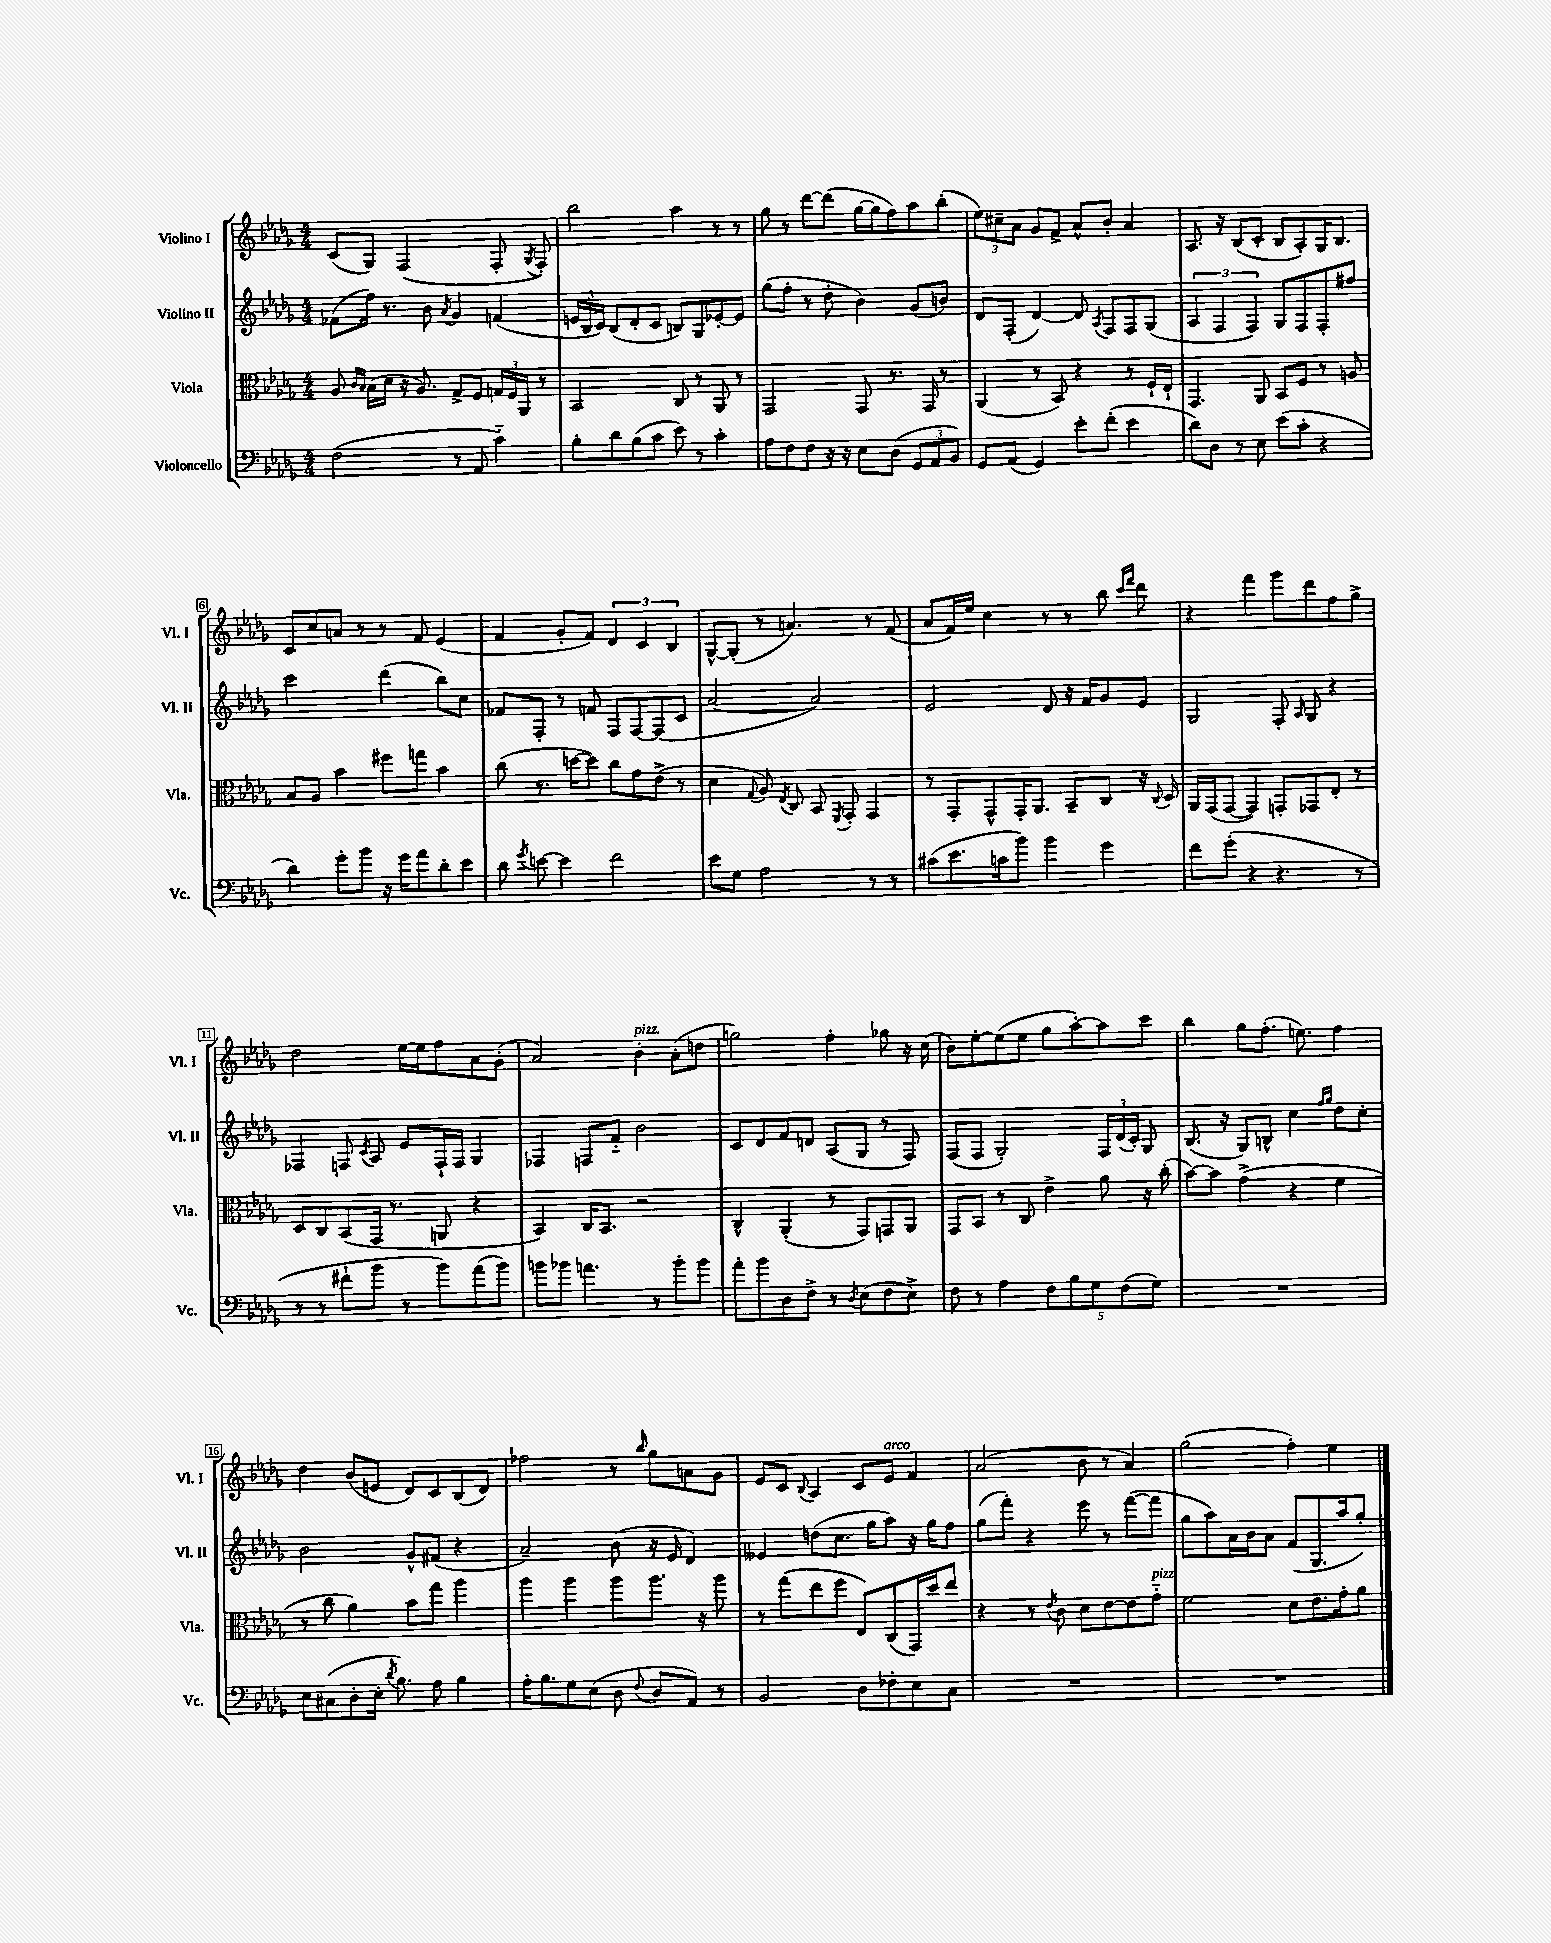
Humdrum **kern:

**kern	**kern	**kern	**kern
*staff4	*staff3	*staff2	*staff1
*clefF4	*clefC3	*clefG2	*clefG2
*k[b-e-a-d-g-]	*k[b-e-a-d-g-]	*k[b-e-a-d-g-]	*k[b-e-a-d-g-]
*M4/4	*M4/4	*M4/4	*M4/4
(2F	8A-	(8f-	(8c
.	16qqc	.	.
.	16qqB-	.	.
.	(16B-	16ff)	8G-)
.	16d-	8.r	.
.	16r	.	(2F
.	8.A-)	.	.
.	.	8b-	.
.	.	8qa-	.
8r	8G-^	4g-	.
8AA-	8F	.	.
4c'~)	24G	(4f	8F'
.	24F	.	.
.	24AA-	.	.
.	.	.	8qG-
.	8r	.	8F')
=	=	=	=
8B-'	2BB-	24e	2bb-
.	.	24B-	.
.	.	24c)	.
8d-	.	(8B-	.
(8B-	.	8d-'	.
8c	.	8c	.
8e-)	8C	8B)	4aa-
8r	8r	8G-	.
4c'	8AA-	[8e-'	8r
.	8r	8e-]	8r
=	=	=	=
8A-	2GG-	(8gg-	8gg-
8F	.	8ff'	8r
8F	.	8r	[8ddd-
16r	.	8dd-'	(8ddd-]
16r	.	.	.
8E-	8GG-	4b-)	[16gg-
.	.	.	16gg-]
(8D-	8.r	.	8ff)
12GG-	.	(8g-	8aa-
.	16GG-	.	.
12AA-	.	.	.
.	8r	8b)	(8bb-'
12BB-)	.	.	.
=	=	=	=
8GG-	(4AA-	8d-	12ee-)
.	.	.	12cc#~
(8AA-	.	(8F'	.
.	.	.	12a-
4GG-)	8r	[4d-)	8g-
.	8BB-)	.	8f^
8e-'	4r	8d-]	8a-^^
.	.	8qA-	.
(8f'	.	8F	8b-'
4e-	8r	8F	4a-
.	16F`	(8G-	.
.	16E-`	.	.
=	=	=	=
8d-)	4.GG-	6A-	8.A-
8D-	.	.	.
.	.	6F	.
.	.	.	16r
8r	.	.	(8B-
.	.	6F)	.
8E-	8AA-	.	8c'
(8e-	8BB-	8G-	8B-
8c'	8F	8F	8A-')
4r	8r	8F'	16G-
.	.	.	8.B-
.	8A	8ff#	.
=	=	=	=
4d-)	8B-	2ccc	8c
.	8A-	.	8cc
8g-'	4b-	.	8a
8b-	.	.	8r
16r	8ff#	(4ddd-	8r
16g-	.	.	.
8a-	8gg	.	8f
8d-'	4b-	8bb-)	(4e-
8e-	.	8cc	.
=	=	=	=
8d-	(8cc	8f-	4f
8qg-	.	.	.
[8e	8.r	8F'	.
4e]	.	8r	8g-'
.	[16dd	.	.
.	8dd])	8f	8f)
2f	8cc	8F	6d-
.	8g-	[8F	.
.	.	.	6c
.	(8e-^	(8F]	.
.	.	.	6B-
.	8r	8c	.
=	=	=	=
8e-	4d-	[2a-	[8G-^^
8G-	.	.	(8G-']
.	8qqG-	.	.
2A-	8A-)	.	8r
.	8qE-	.	.
.	8C	.	4.a)
.	8BB-	2a-])	.
.	8qFF	.	.
.	8GG-'	.	.
8r	4GG-	.	8r
8r	.	.	(8f
=	=	=	=
(8c#	8r	2e-	8a-
8.e-	8GG-'	.	16f)
.	.	.	16ee-
.	8GG-^^	.	4cc
16c	.	.	.
8b-)	16GG-'	.	.
.	8.AA-	.	.
4b-	.	8d-	8r
.	8BB-~	16r	8r
.	.	16f	.
4g-	8C	8g-	8bb-
.	.	.	16qqccc
.	.	.	16qqfff
.	16r	8e-	8ddd-
.	8qqC	.	.
.	16D-	.	.
=	=	=	=
8f	16AA-	2G-	4r
.	(16GG-	.	.
(8g-'	[8GG-	.	.
4r	4GG-])	.	4fff
4.r	8GG'	8F'	8ggg-
.	.	16qqA-	.
.	8GG-	8G-	8ddd-
.	8E-'	4r	8ff
8r	8r	.	8gg-^
=	=	=	=
8r	8D-	4F-	2dd-
8r	8C	.	.
8f#`	(8BB-	8F	.
.	.	8qc	.
8b-	16GG-	8A-	.
.	8.r	.	.
8r	.	8e-	[16ee-
.	.	.	16ee-]
8b-)	8AA	16F`	8ff
.	.	16F	.
(8a-	4r	4G-	8a-
8b-)	.	.	(8g-'
=	=	=	=
8b	4BB-)	4F-	2a-)
8b-	.	.	.
4.a	16C	8F	.
.	8.BB-	.	.
.	.	8f'~	.
.	2r	2b-	4b-'
8r	.	.	.
8b-'	.	.	(8a-'
8b-	.	.	8dd
=	=	=	=
8a-'	4C^^	8c	2gg)
8b-	.	8d-	.
8D-	(4AA-'	8f	.
8F^	.	8d	.
8r	8r	(8A-	4ff'
8qD-	.	.	.
(8E-	8GG-)	8G-	.
8F	8GG	8r	8gg-
8E-^)	8AA-	8F)	16r
.	.	.	(16cc
=	=	=	=
8F	8GG-	(8F	8b-)
8r	8BB-	8F	[8ee-'
4A-	8r	2G-')	(8ee-]
.	8C	.	8ee-
10F	4e-^	.	8gg-
10B-	.	.	.
.	.	.	[8aa-')
10G-	.	.	.
.	8a-	24F	8aa-]
.	.	(24d-	.
(10F	.	.	.
.	.	24c')	.
.	16r	8G-	8ccc
10G-)	.	.	.
.	(16cc'	.	.
=	=	=	=
1r	[8b-)	(8.B-	4bb-
.	8b-]	.	.
.	.	16r	.
.	(4g-^	8G-)	8gg-
.	.	8B^^	(8.ff'
.	4r	4cc	.
.	.	.	8.ee)
.	.	16qqff	.
.	.	16qqgg-	.
.	4f	8dd-	4ff
.	.	8cc'	.
=	=	=	=
8E-	8r	2b-	4dd-
(8C#	8cc	.	.
8D-'	4a-)	.	(8b-
16E-'	.	.	8e
8qd-	.	.	.
8.B-)	.	.	.
.	8b-	8g-^^	8d-)
8A-	8gg-	(8f#	8c
4B-	4aa-	4r	(8B-
.	.	.	8d-)
=	=	=	=
16A-'	4aa-	2a-~)	2ff-
8.B-	.	.	.
8G-	4aa-	.	.
(8E-	.	.	.
8D-	8aa-	(8b-	8r
8qqF	.	.	16qqbb-
8D-	8.aa-	16r	8gg-
.	.	16e-	.
8AA-)	.	4d-)	8a
.	16r	.	.
8r	8aa-	.	8g-
=	=	=	=
2BB-	8r	4e--	8e-
.	(8gg-	.	8c
.	.	.	8qqB-
.	8ee-	(8dd	4A-
.	8ff	8.cc	.
8D-	8E-)	.	8c
.	.	16gg-	.
8F-'	(8C	8aa-)	8e-
8E-	16GG-)	16r	4f
.	16dd-	16gg-	.
8C	8ee-	8ff	.
=	=	=	=
1r	4r	(8gg-	(2a-
.	.	8fff')	.
.	8r	4r	.
.	8qe-	.	.
.	8c	.	.
.	8d-	8eee-	8b-
.	[8e-	8r	8r
.	8e-]	([8fff	4a-)
.	8g-'~	8fff]	.
=	=	=	=
1r	2f	8gg-	(2gg-
.	.	8aa-)	.
.	.	16a-	.
.	.	16b-	.
.	.	8a-	.
.	8d-	(8f	4ff')
.	8.e-	8.G-	.
.	.	.	4ee-
.	16g-'	16aa-	.
.	8a-	8gg-')	.
==	==	==	==
*-	*-	*-	*-
